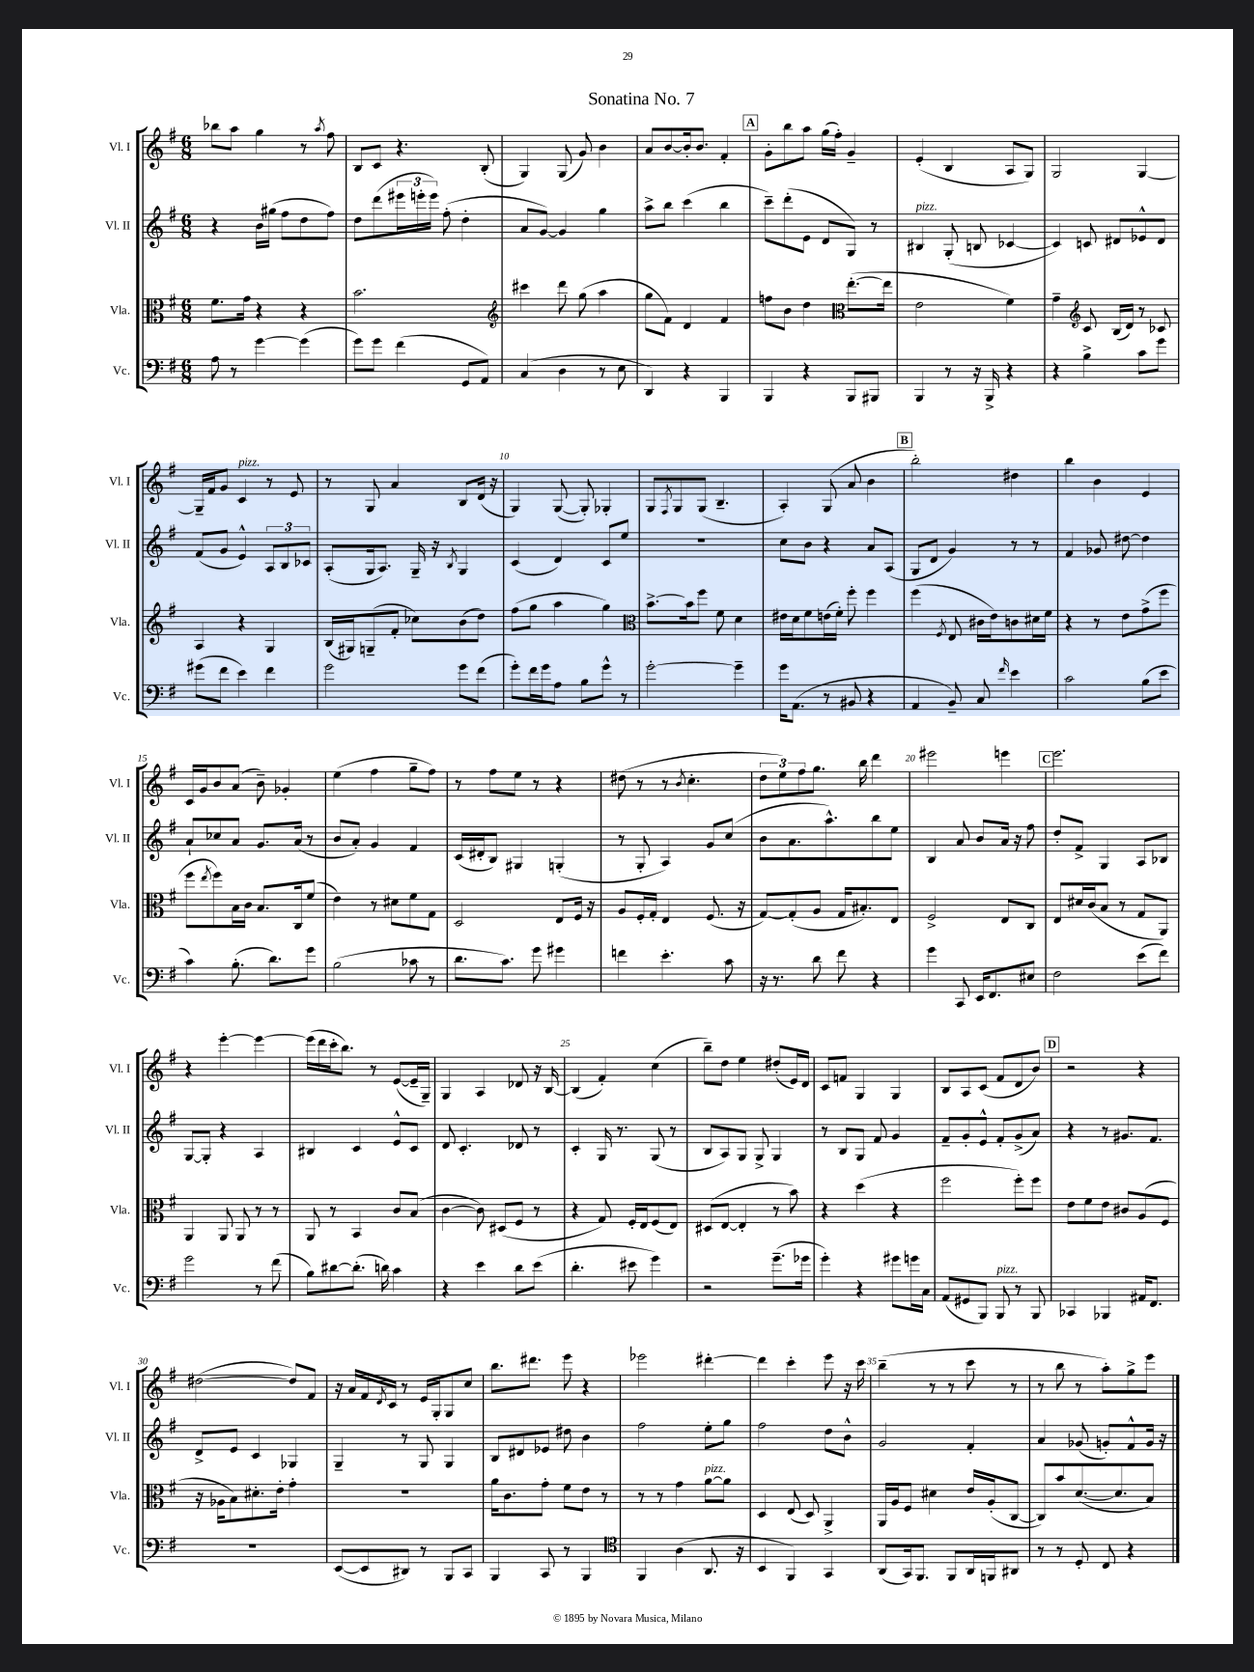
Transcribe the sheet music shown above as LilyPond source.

\header { title = "Sonatina No. 7" }
<<
\new StaffGroup <<
\new Staff = "s0" \with { instrumentName = "Vl. I" shortInstrumentName = "Vl. I" } {
    \clef treble \key g \major \numericTimeSignature \time 6/8
    bes''8 a''8 g''4 r8 \acciaccatura { a''8 } fis''8 |
    b8 c'8 r4. b8-.( |
    g4) g8( g'8) b'4 |
    a'8 b'8~ b'16-. b'8. fis'4-. |
    \mark \markup { \box "A" } g'8-. b''8 a''8 g''16( fis''16-.) g'4-- |
    e'4-.( b4 a8 g8) |
    g2 g4~ |
    g16-- fis'16 g'8 c'4^\markup { \italic "pizz." } r8 e'8 |
    r8 g8 a'4 b8 d'16( r16 |
    g4) g8~( g8-.) ges4-. |
    g8 \acciaccatura { fis8 } g8 g8( b4.-- |
    a4-.) g8( a'8 b'4 |
    \mark \markup { \box "B" } b''2-.) dis''4 |
    b''4 b'4 e'4 |
    c'16 g'16 b'8 a'8( b'8--) ges'4-. |
    e''4( fis''4 g''8-- fis''8) |
    r8 fis''8 e''8 r8 r4 |
    dis''8( r8 r8 \acciaccatura { b'8 } c''4.-. |
    \tuplet 3/2 { d''8 e''8) fis''8 } g''8. b''16 d'''4 |
    eis'''2 e'''4 |
    \mark \markup { \box "C" } e'''2. |
    r4 e'''4~-. e'''4~ |
    e'''16( d'''16 c'''16-. b''8.) r8 e'8~( e'16-- g16--) |
    g4 a4 des'8 r16 b16~ |
    b4( fis'4-.) c''4( |
    b''8--) d''8 e''4 dis''8-.( e'16) d'16 |
    c'8 f'8 g4 g4 |
    b8 a8 c'8( fis'8 d'8 b'8) |
    \mark \markup { \box "D" } r2 r4 |
    dis''2~( dis''8) fis'8 |
    r16 a'16 fis'16 \acciaccatura { d'8 } c'16 r8 e'16 g16-. g8 c''8 |
    b''8. dis'''8. e'''8 r4 |
    ees'''2 dis'''4~-. |
    dis'''4 c'''4-. e'''8 r16 c'''16 |
    b''4--( r8 r8 c'''8 r8 |
    r8 b''8 r8 a''8-.) g''8-> e'''8 \bar "|." |
}
\new Staff = "s1" \with { instrumentName = "Vl. II" shortInstrumentName = "Vl. II" } {
    \clef treble \key g \major \numericTimeSignature \time 6/8
    r4 b'16 gis''16( fis''8 d''8 fis''8) |
    d''8 d'''8( \tuplet 3/2 { eis'''16 e'''16-. e'''16) } fis''8-.( d''4-. |
    a'8 g'8~) g'4 g''4 |
    a''8-> b''8 c'''4( b''4 |
    \mark \markup { \box "A" } c'''8--) d'''8-.( e'8 d'8 g8) r8 |
    bis4^\markup { \italic "pizz." } g8-.( b8 ces'4~ |
    ces'4) c'8 dis'8 ees'8-^ dis'8 |
    fis'8( g'8 e'4-^) \tuplet 3/2 { a8 b8 ces'8 } |
    a8-.( g16 a8.) g16-- r16 \acciaccatura { b8 } g4 |
    c'4( d'4) c'8 e''8 |
    R2. |
    c''8 b'8 r4 a'8 a8( |
    \mark \markup { \box "B" } g8 d'8 g'4) r8 r8 |
    fis'4 ges'8 dis''8~ dis''4 |
    a'8-! ces''8 a'8 g'8. a'16( r8 |
    b'8 a'8-.) g'4 fis'4 |
    c'16( dis'16-. b8) gis4 g4-.( |
    r8 g8-. a4) g'8 c''8( |
    b'8 a'8. a''8.-^) b''8 e''8 |
    b4 a'8 b'8 a'16 r16 fis''8 |
    \mark \markup { \box "C" } d''8-. fis'8-> g4 a8 bes8 |
    g8~ g8-. r4 a4 |
    bis4 c'4 e'8-^ c'8 |
    d'8 c'4.-. des'8 r8 |
    c'4-. g16 r8. g8( r8 |
    b8 a8) g8 g8-> g4 |
    r8 b8 g8 fis'8 g'4 |
    fis'8-- g'8-. e'8-^ fis'8-. g'8->( a'8) |
    \mark \markup { \box "D" } r4 r8 gis'8. fis'8. |
    d'8-> e'8 c'4 ges4 |
    g4-- r8 g8 g4 |
    b8 dis'8 ees'8 dis''8 b'4 |
    fis''2 e''8-. g''8 |
    fis''2 d''8 b'8-^ |
    g'2 fis'4-. |
    a'4 ges'8( g'8-.) fis'8-^ g'16 r16 \bar "|." |
}
\new Staff = "s2" \with { instrumentName = "Vla." shortInstrumentName = "Vla." } {
    \clef alto \key g \major \numericTimeSignature \time 6/8
    fis'8. g'16 r4 r4 |
    b'2. |
    \clef treble cis'''4 d'''8 g''8( a''4 |
    g''8 fis'8) d'4 fis'4 |
    \mark \markup { \box "A" } f''8 b'8 d''4 \clef alto e''8.~-.( e''16 |
    e'2 fis'4) |
    g'4-- \clef treble c'8 b16( d'16) r8 ces'8 |
    a4 r4 g4 |
    b16( gis16) g8--( fis'8-. ces''8) b'8( d''8) |
    fis''8( g''8 a''4 g''4) |
    \clef alto b'8.~-> b'16 fis''8 fis'8 d'4 |
    eis'16 d'16 fis'8 e'16( fis'16-.) fis''8-. fis''4 |
    \mark \markup { \box "B" } fis''4( \acciaccatura { fis8 } e8 cis'16 e'16) c'8 dis'16 fis'16 |
    r4 r8 e'8 g'8->( fis''8 |
    fis''8 \acciaccatura { e''8 } fis''8) b16 c'16 b8. c16 fis'8( |
    e'4) r8 dis'8 fis'8 g8 |
    d2 e8 fis16 r16 |
    a8 fis16-. g16-. e4 fis8.( r16 |
    g8~) g8-.( a8 g16 bis8.-.) e8 |
    fis2-> e8 c8 |
    \mark \markup { \box "C" } e8 dis'16 c'16( b8 r8 g8 a,8) |
    a,4 a,8 a,8 r8 r8 |
    a,8 r8 b,4 c'8 b8( |
    c'4~ c'8) dis8( fis8 r8 |
    r4 g8) fis16-. e16 fis8( e8) |
    dis8( e8~ e4-. r8 b'8) |
    r4 d''4( r4 |
    fis''2 fis''8-.) fis''8 |
    \mark \markup { \box "D" } e'8 fis'8 e'8 cis'8 a8( fis8 |
    r16 aes16 b8) dis'8.-. e'16-. g'4-. |
    r2. |
    a'16 c'8. g'8-. fis'8 e'8 r8 |
    r8 r8 g'4 a'8~^\markup { \italic "pizz." } a'8 |
    d4 e8( d8) a,4-> |
    a,16 a16 fis8 dis'4 e'16 a16-.( c8~ |
    c8) b'8 d'8.~( d'8. b8) \bar "|." |
}
\new Staff = "s3" \with { instrumentName = "Vc." shortInstrumentName = "Vc." } {
    \clef bass \key g \major \numericTimeSignature \time 6/8
    a8 r8 g'4~ g'4( |
    g'8) g'8 fis'4( g,8 a,8) |
    c4( d4 r8 e8 |
    d,4) r4 b,,4 |
    \mark \markup { \box "A" } b,,4 r4 b,,8 bis,,8 |
    b,,4 r8 r16 b,,16-> r4 |
    r4 b4-> c'8 g'8 |
    gis'8( fis'8 e'4) fis'4 |
    g'2 g'8 fis'8( |
    g'8-.) fis'16 g'16 a8 b8 g'8-^ r8 |
    g'2~-. g'4-- |
    g'16 a,8.( r8 bis,8 r4 |
    \mark \markup { \box "B" } a,4 b,8--) c8 \grace { fis'16 } e'4 |
    c'2 b8( e'8 |
    c'4) b8.-.( d'8.) g'8 |
    b2( ces'8 r8 |
    d'8. c'8.) g'8 gis'4 |
    f'4 e'4.-. c'8 |
    r16 r8. d'8 fis'8 r4 |
    g'4 c,8 e,16 fis,8. eis8 |
    \mark \markup { \box "C" } fis2 e'8( fis'8) |
    g'2 r8 fis'8( |
    b8) dis'8~ dis'8.-.( d'16) c'4 |
    r4 e'4 d'8 e'8( |
    d'4.-. eis'8 g'4) |
    r2 g'8.--( ges'16 |
    g'4-.) r4 gis'8 g'16 c16 |
    a,8( gis,8 b,,8) b,,8^\markup { \italic "pizz." } r8 b,,8 |
    \mark \markup { \box "D" } ces,4 bes,,4 ais,16 fis,8. |
    r2. |
    e,8~( e,8 dis,8) r8 b,,8 c,8 |
    b,,4 c,8 r8 b,,4 |
    \clef tenor fis,4 a4( a,8. r16 |
    b,4 fis,4) g,4 |
    a,8( g,16) fis,8. fis,8 a,16 f,16 ais,8 |
    r8 r8 d8-. c8 r4 \bar "|." |
}
>>
>>
\layout { \context { \Score \override BarNumber.break-visibility = ##(#f #t #t) barNumberVisibility = #(every-nth-bar-number-visible 5) } }
